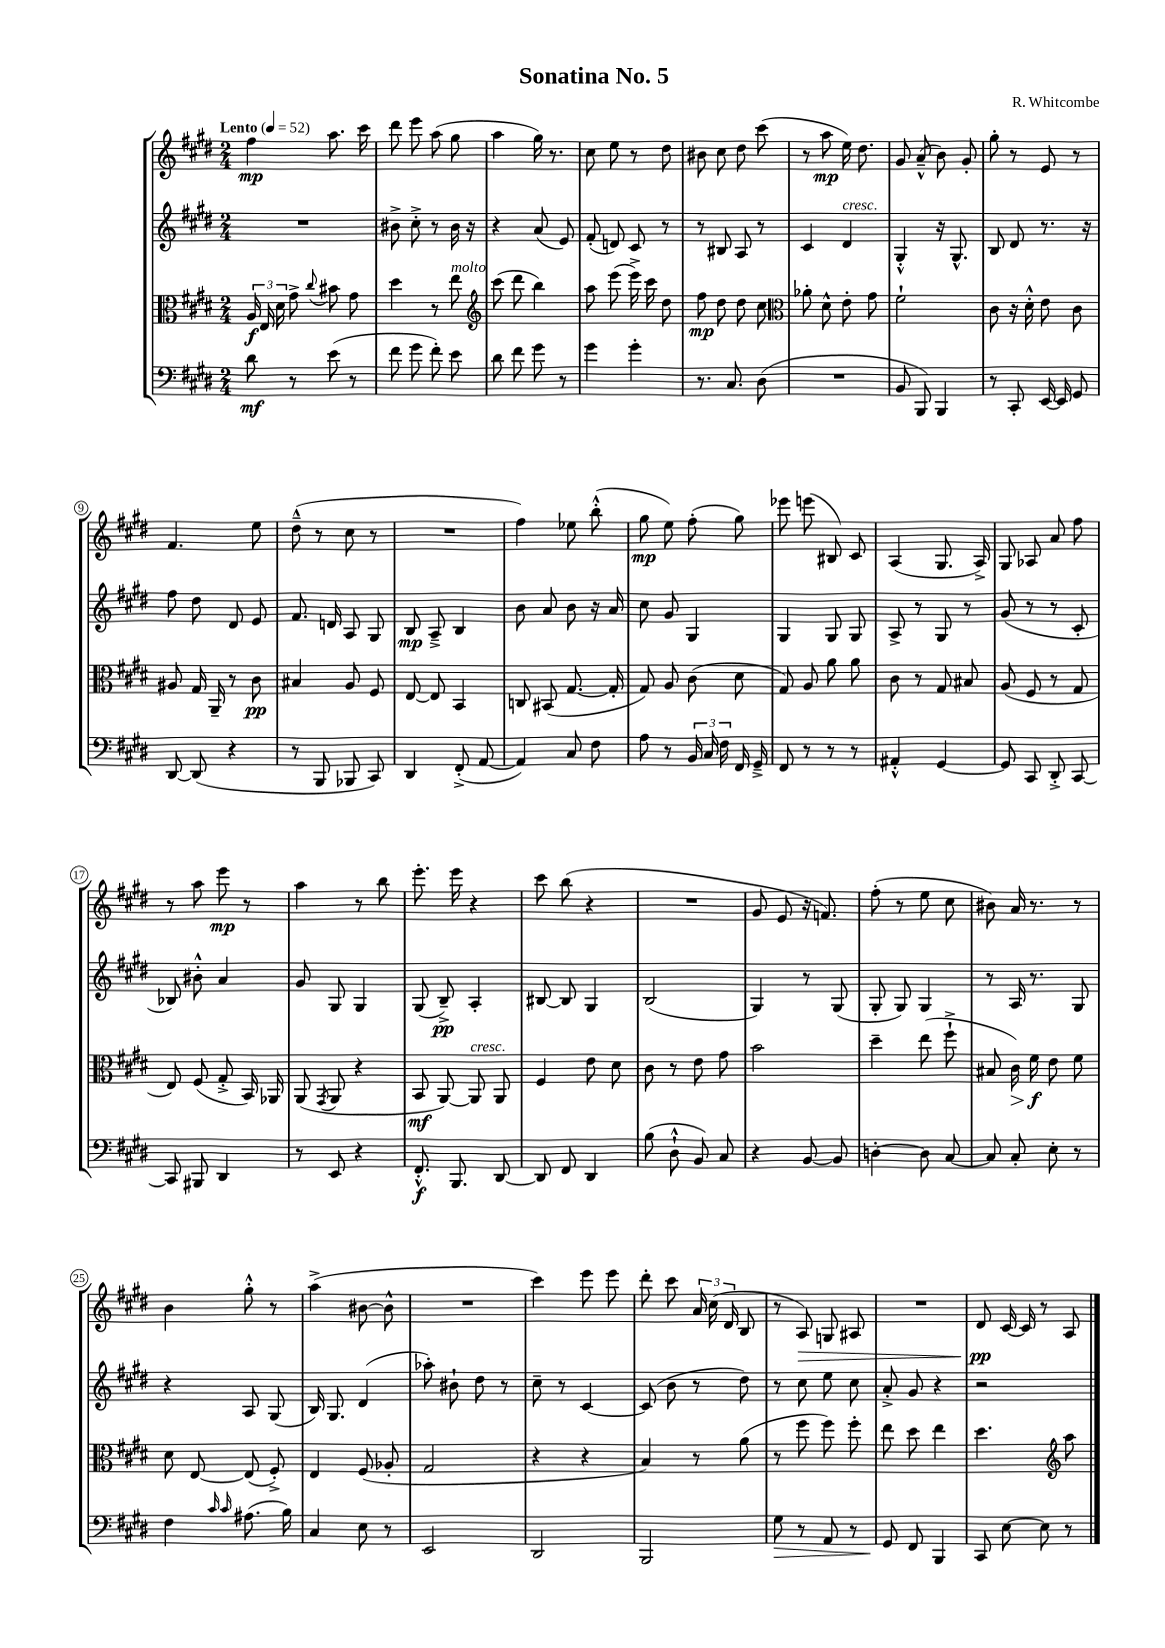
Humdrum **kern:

**kern	**kern	**kern	**kern
*staff4	*staff3	*staff2	*staff1
*clefF4	*clefC3	*clefG2	*clefG2
*k[f#c#g#d#]	*k[f#c#g#d#]	*k[f#c#g#d#]	*k[f#c#g#d#]
*M2/4	*M2/4	*M2/4	*M2/4
*MM52	*MM52	*MM52	*MM52
8d#	24A	2r	4ff#
.	24E	.	.
.	24d#	.	.
8r	8g#^	.	.
.	8qqcc#	.	.
(8e	8b#	.	8.aa
8r	8g#	.	.
.	.	.	16ccc#
=	=	=	=
8f#	4dd#	8b#^	8ddd#
8g#	.	8cc#'^	8eee
8f#')	8r	8r	(8aa
8e	8ee	16b#	8gg#
.	.	16r	.
=	=	=	=
*	*clefG2	*	*
8d#	(8ccc#	4r	4aa
8f#	8ddd#	.	.
8g#	4bb)	(8a	16gg#)
.	.	.	8.r
8r	.	8e)	.
=	=	=	=
4g#	8aa	(8f#'	8cc#
.	(8eee	8d)	8ee
4g#'	16eee^)	8c#	8r
.	16ccc#	.	.
.	8dd#	8r	8dd#
=	=	=	=
8.r	8ff#	8r	8b#
.	8dd#	8B#	8cc#
8.C#	.	.	.
.	8dd#	8A	8dd#
(8D#	8cc#	8r	(8ccc#
=	=	=	=
*	*clefC3	*	*
2r	8a-'	4c#	8r
.	8d#^^	.	8aa
.	8e'	4d#	16ee)
.	.	.	8.dd#
.	8g#	.	.
=	=	=	=
8BB	2f#`	4G#'^^	8g#
8BBB)	.	.	(8a~^^
4BBB	.	16r	8b)
.	.	8.G#^^	.
.	.	.	8g#'
=	=	=	=
8r	8c#	8B	8gg#'
8CC#'	16r	8d#	8r
.	16d#'^^	.	.
[16EE	8e	8.r	8e
16EE]	.	.	.
8GG#	8c#	.	8r
.	.	16r	.
=	=	=	=
[8DD#	8A#	8ff#	4.f#
(8DD#]	16G#	8dd#	.
.	16AA~	.	.
4r	8r	8d#	.
.	8c#	8e	8ee
=	=	=	=
8r	4B#	8.f#	(8dd#~^^
8BBB	.	.	8r
.	.	16d	.
8BBB-	8A	8A	8cc#
8CC#)	8F#	8G#	8r
=	=	=	=
4DD#	[8E	8B	2r
.	8E]	8A~^	.
(8FF#'^	4BB	4B	.
[8AA	.	.	.
=	=	=	=
4AA])	8C	8b	4ff#)
.	(8BB#	8a	.
8C#	[8.G#	8b	8ee-
8F#	.	16r	(8bb'^^
.	16G#']	16a	.
=	=	=	=
8A	8G#)	8cc#	8gg#
8r	8A	8g#	8ee)
24BB	(8c#	4G#	(8ff#'
24C#	.	.	.
24F#	.	.	.
16FF#	8d#	.	8gg#)
16GG#~^	.	.	.
=	=	=	=
8FF#	8G#)	4G#	8eee-
8r	8A	.	(8eee
8r	8a	8G#	8B#)
8r	8a	8G#	8c#
=	=	=	=
4AA#'^^	8c#	8A^	(4A
.	8r	8r	.
[4GG#	8G#	8G#	8.G#
.	8B#	8r	.
.	.	.	16A^)
=	=	=	=
8GG#]	(8A	(8g#	8G#
8CC#	8F#	8r	8A-
8DD#'^	8r	8r	8a
[8CC#	8G#	8c#'	8ff#
=	=	=	=
8CC#]	8E)	8B-)	8r
8BBB#	(8F#	8b#'^^	8aa
4DD#	8G#'^	4a	8eee
.	16BB)	.	8r
.	16AA-	.	.
=	=	=	=
8r	(8AA	8g#	4aa
.	8qGG#	.	.
8EE	8AA	8G#	.
4r	4r	4G#	8r
.	.	.	8bb
=	=	=	=
8.FF#'^^	8BB	(8G#	8.eee'
.	[8AA)	8B~^)	.
8.BBB	.	.	16eee
.	8AA]	4A'	4r
[8DD#	8AA	.	.
=	=	=	=
8DD#]	4F#	[8B#	8ccc#
8FF#	.	8B#]	(8bb
4DD#	8e	4G#	4r
.	8d#	.	.
=	=	=	=
(8B	8c#	(2B	2r
8D#`^^	8r	.	.
8BB)	8e	.	.
8C#	8g#	.	.
=	=	=	=
4r	2b	4G#)	8g#
.	.	.	8e
[8BB	.	8r	16r
.	.	.	8.f)
8BB]	.	(8G#	.
=	=	=	=
[4D'	4dd#~	8G#'	(8ff#'
.	.	8G#)	8r
8D]	(8ee	4G#	8ee
[8C#	8ff#`^	.	8cc#
=	=	=	=
8C#]	8B#	8r	8b#)
8C#'	16c#)	16A	16a
.	16f#	8.r	8.r
8E'	8e	.	.
8r	8f#	8G#	8r
=	=	=	=
4F#	8d#	4r	4b
.	[8E	.	.
16qqc#	.	.	.
16qqc#	.	.	.
(8.A#	(8E]	8A	8gg#'^^
.	8F#'^)	(8G#	8r
16B)	.	.	.
=	=	=	=
4C#	4E	16B)	(4aa^
.	.	8.G#	.
8E	(8F#	(4d#	[8b#
8r	8A-'	.	8b#^^]
=	=	=	=
2EE	2G#	8aa-')	2r
.	.	8b#`	.
.	.	8dd#	.
.	.	8r	.
=	=	=	=
2DD#	4r	8cc#~	4ccc#)
.	.	8r	.
.	4r	[4c#	8eee
.	.	.	8eee
=	=	=	=
2BBB	4B)	(8c#]	8ddd#'
.	.	8b	8ccc#
.	8r	8r	24a
.	.	.	(24cc#
.	.	.	24d#
.	(8a	8dd#)	8B
=	=	=	=
8G#	8r	8r	8r
8r	8ff#	8cc#	8A)
8AA	8ff#)	8ee	8G
8r	8ff#'	8cc#	8A#
=	=	=	=
8GG#	8ee	8a'^	2r
8FF#	8dd#	8g#	.
4BBB	4ee	4r	.
=	=	=	=
8CC#	4.dd#	2r	8d#
[8E	.	.	[16c#
.	.	.	16c#]
8E]	.	.	8r
*	*clefG2	*	*
8r	8aa	.	8A
==	==	==	==
*-	*-	*-	*-
